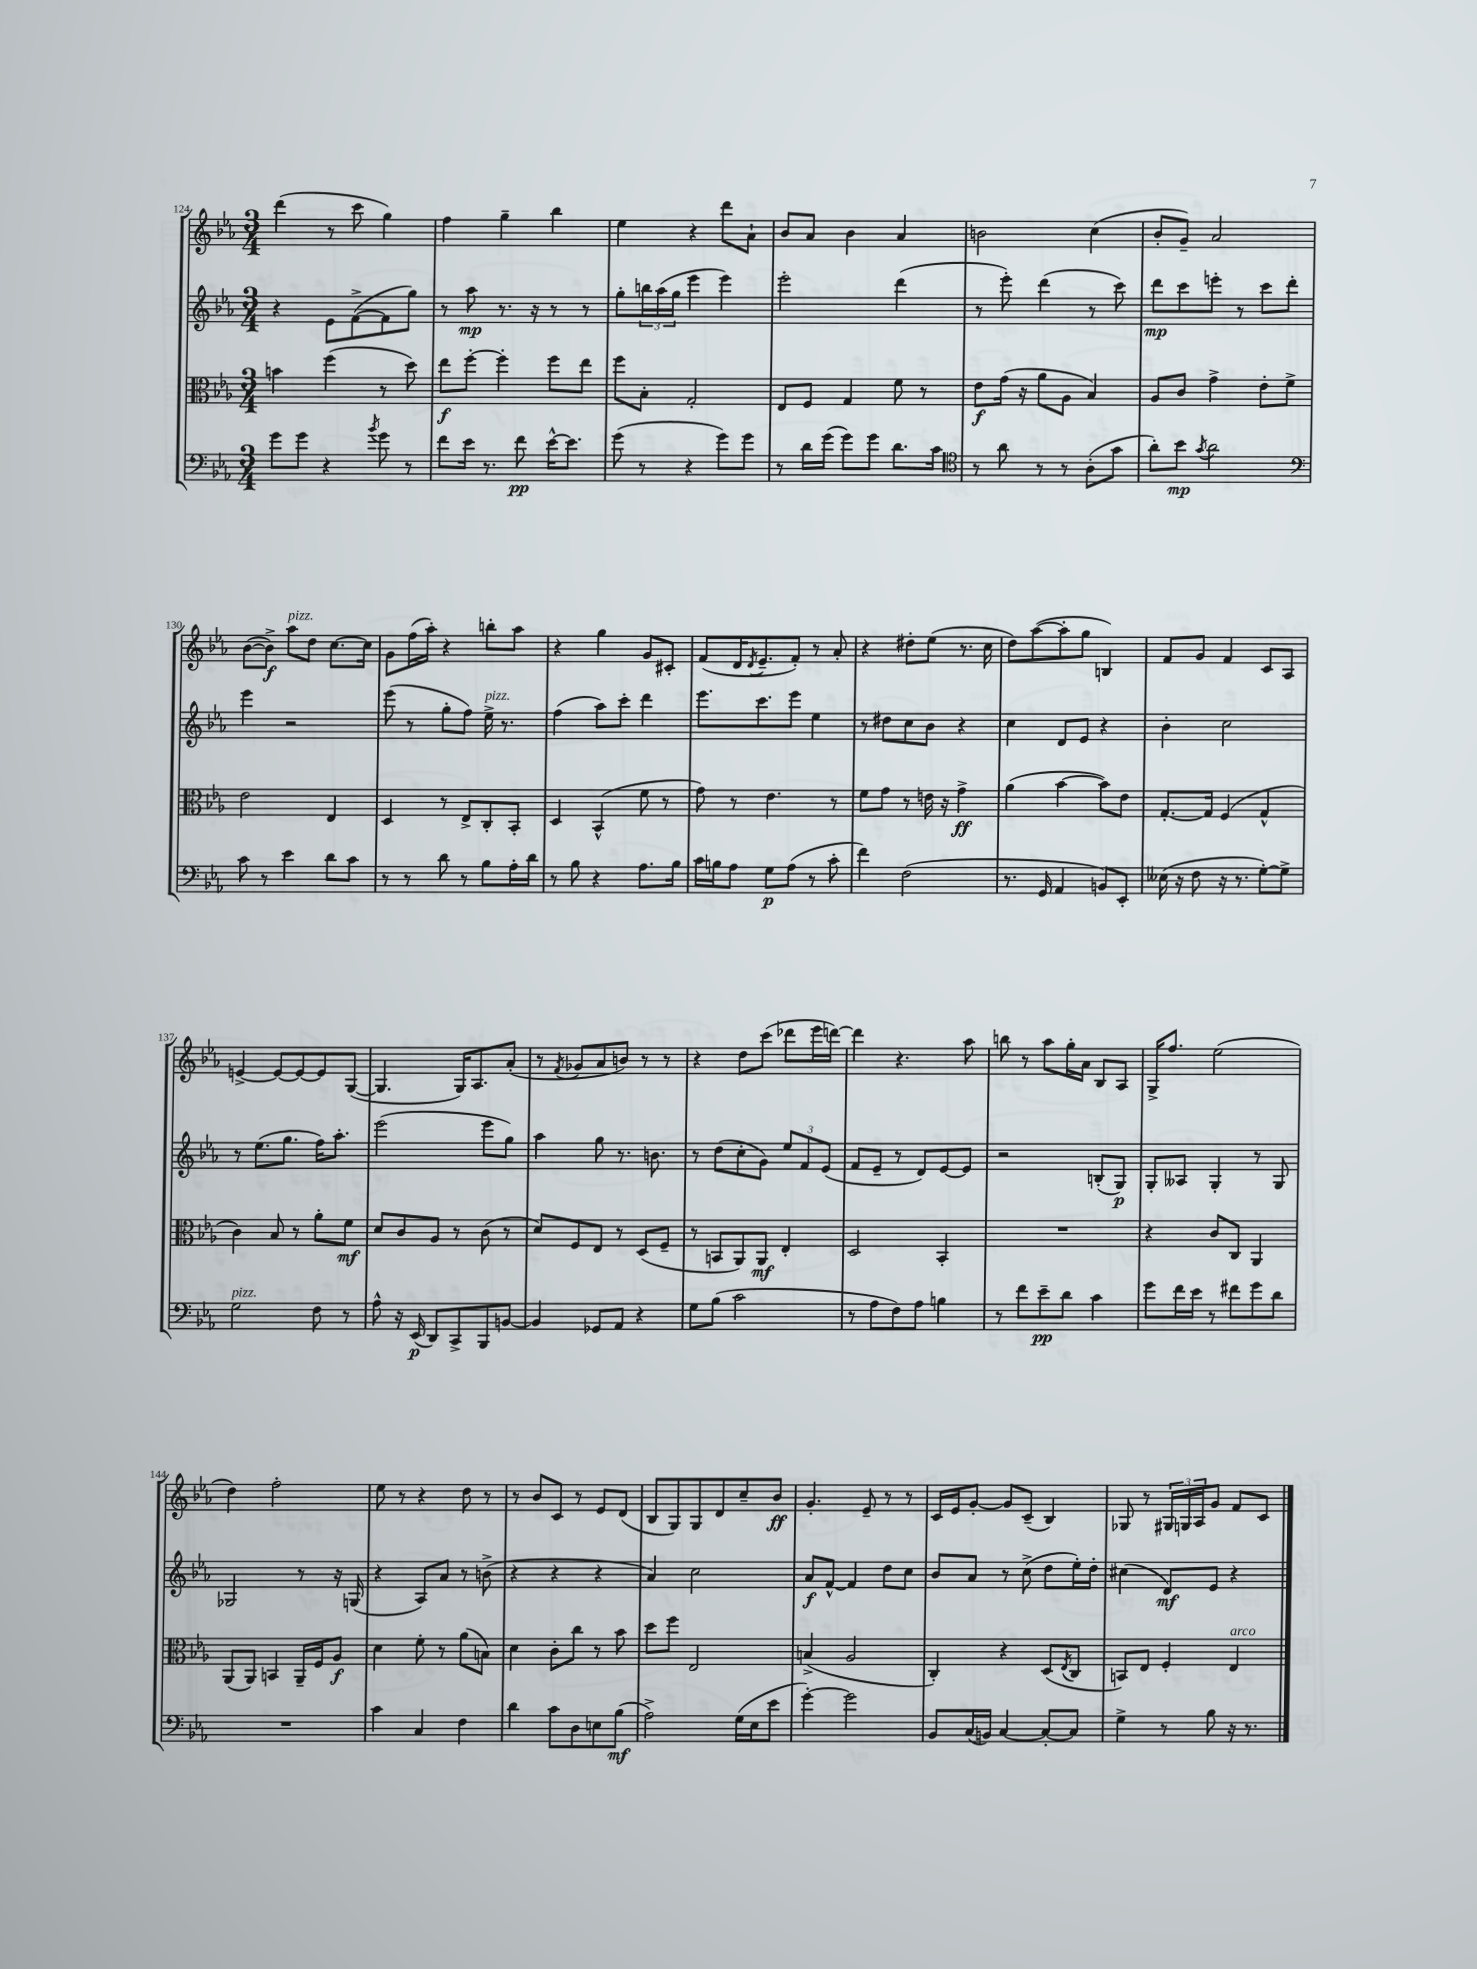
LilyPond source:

<<
\new StaffGroup <<
\new Staff = "s0" {
    \clef treble \key ees \major \numericTimeSignature \time 3/4
    d'''4( r8 c'''8 g''4) |
    f''4 g''4-- bes''4 |
    ees''4 r4 d'''8 aes'8-! |
    bes'8 aes'8 bes'4 aes'4 |
    b'2 c''4( |
    bes'8-. g'8--) aes'2 |
    bes'8~( bes'8->\f) aes''8^\markup { \italic "pizz." } d''8 c''8.~ c''16 |
    g'8 f''16( aes''16-.) r4 b''8-. aes''8 |
    r4 g''4 g'8 cis'8-. |
    f'8( d'16 \acciaccatura { d'8 } ees'8.-- f'8-.) r8 aes'8-. |
    r4 dis''8-. ees''8( r8. c''16 |
    d''8) aes''8~( aes''8-. g''8 b4) |
    f'8 g'8 f'4 c'8 aes8 |
    e'4~-> e'8~ e'8~ e'8 g8~( |
    g4. g16) aes8. aes'8-.( |
    r8 \acciaccatura { f'8 } ges'8 aes'8 b'8) r8 r8 |
    r4 d''8 c'''8( des'''8 ees'''16 d'''16~) |
    d'''4 r4. aes''8 |
    b''8 r8 aes''8 g''16-. aes'16 bes8 aes8 |
    g16-> f''8. ees''2( |
    d''4) f''2-. |
    ees''8 r8 r4 d''8 r8 |
    r8 bes'8 c'8 r8 ees'8 d'8( |
    bes8 g8) g8 d'8 c''8-- bes'8\ff |
    g'4.-. ees'8-- r8 r8 |
    c'16 ees'16 g'8~-. g'8 c'8--( bes4) |
    ges8 r8 \tuplet 3/2 { gis16 g16 aes16 } g'8 f'8 c'8 \bar "|." |
}
\new Staff = "s1" {
    \clef treble \key ees \major \numericTimeSignature \time 3/4
    r4 ees'8 f'8~->( f'8 g''8) |
    r8 aes''8\mp r8. r16 r8 r8 |
    g''8-. \tuplet 3/2 { b''16 aes''16( g''16 } ees'''4 ees'''4) |
    ees'''2-. d'''4( |
    r8 ees'''8-.) d'''4( r8 c'''8) |
    d'''8\mp c'''8 e'''8-. r8 c'''8 d'''8-. |
    ees'''4 r2 |
    ees'''8( r8 g''8-. f''8) ees''16->^\markup { \italic "pizz." } r8. |
    f''4( aes''8) c'''8-. d'''4 |
    ees'''8. c'''8. ees'''8 ees''4 |
    r8 dis''8 c''8 bes'8 r4 |
    c''4 d'8 ees'8 r4 |
    bes'4-. c''2 |
    r8 ees''8.( g''8. f''16) aes''8.-. |
    ees'''2( ees'''8 g''8) |
    aes''4 g''8 r8. b'8. |
    r8 d''8( c''8-. g'8) \tuplet 3/2 { ees''8 f'8 ees'8( } |
    f'8 ees'8-- r8 d'8) ees'8~ ees'8 |
    r2 b8-.( g8\p) |
    g8-. aeses8 g4-. r8 g8 |
    ges2 r8 r16 g16( |
    r4 aes8) aes'8 r8 b'8->( |
    r4 r4 r4 |
    aes'4) c''2 |
    aes'8\f f'8~-^ f'4 d''8 c''8 |
    bes'8 aes'8 r8 c''8->( d''8 ees''16-.) d''16-. |
    cis''4( d'8\mf) ees'8 r4 \bar "|." |
}
\new Staff = "s2" {
    \clef alto \key ees \major \numericTimeSignature \time 3/4
    b'4 f''4( r8 d''8) |
    ees''8\f f''8~-. f''4-. f''8 ees''8 |
    f''8 bes8-. g2-. |
    ees8 f8 g4 f'8 r8 |
    ees'8\f g'16( r16 aes'8 aes8 bes4) |
    aes8 c'8 g'4-> ees'8-. f'8-> |
    ees'2 ees4 |
    d4 r8 ees8-> c8-. bes,8-. |
    d4 bes,4-^( f'8 r8 |
    g'8) r8 ees'4. r8 |
    f'8 g'8 r8 e'16 r16 g'4->\ff |
    aes'4( bes'4~ bes'8) ees'8 |
    g8.~-. g16 f4( g4-^ |
    c'4) bes8 r8 aes'8-. f'8\mf |
    d'8 c'8 aes8 r8 c'8( r8 |
    d'8) f8 ees8 r8 d8( f8-- |
    r8 b,8 aes,8) aes,8\mf ees4-. |
    d2 bes,4-. |
    R2. |
    r4 c'8 c8 aes,4 |
    aes,8( aes,8) b,4 aes,16-- f16 aes8\f |
    d'4 f'8-. r8 aes'8( b8) |
    d'4 c'8-. c''8 r8 bes'8 |
    d''8 f''8 ees2 |
    b4->( aes2 |
    c4-.) r4 d8( \acciaccatura { ees8 } c8 |
    b,8) ees8 f4-. ees4^\markup { \italic "arco" } \bar "|." |
}
\new Staff = "s3" {
    \clef bass \key ees \major \numericTimeSignature \time 3/4
    g'8 g'8 r4 \acciaccatura { bes'8 } g'8 r8 |
    f'8 ees'16 r8. f'8\pp ees'16~-^ ees'8. |
    g'8( r8 r4 g'8) g'8 |
    r8 d'16 g'16( g'8) g'8 d'8. c'16 |
    \clef tenor r8 aes'8 r8 r8 aes8-.( g'8 |
    aes'8-.) bes'8\mp \acciaccatura { g'8 } aes'2 |
    \clef bass c'8 r8 ees'4 d'8 c'8 |
    r8 r8 d'8 r8 bes8 aes16-. d'16 |
    r8 bes8 r4 aes8. bes16 |
    c'16 b16 aes8 g8\p aes8( r8 c'8-. |
    f'4) f2( |
    r8. g,16 aes,4 b,8) ees,8-. |
    eeses16( r16 f8 r16 r8. g8~-.) g8-> |
    g2^\markup { \italic "pizz." } f8 r8 |
    aes8-^ r16 ees,16\p( d,8) c,8-> bes,,8 b,8~ |
    b,4 ges,8 aes,8 r4 |
    g8 bes8( c'2 |
    r8 aes8 f8) aes8 b4 |
    r8 f'8 ees'8--\pp d'8 c'4 |
    g'8 f'16 ees'16 r8 fis'8 g'8 d'8 |
    R2. |
    c'4 c4 f4 |
    d'4 c'8 d8 e8 bes8\mf( |
    aes2->) g16( ees16 ees'8 |
    g'4~-.) g'2 |
    bes,8 c16( b,16) c4~ c8~-. c8 |
    g4-> r8 bes8 r16 r8. \bar "|." |
}
>>
>>
\layout { \context { \Score currentBarNumber = #124 } }
